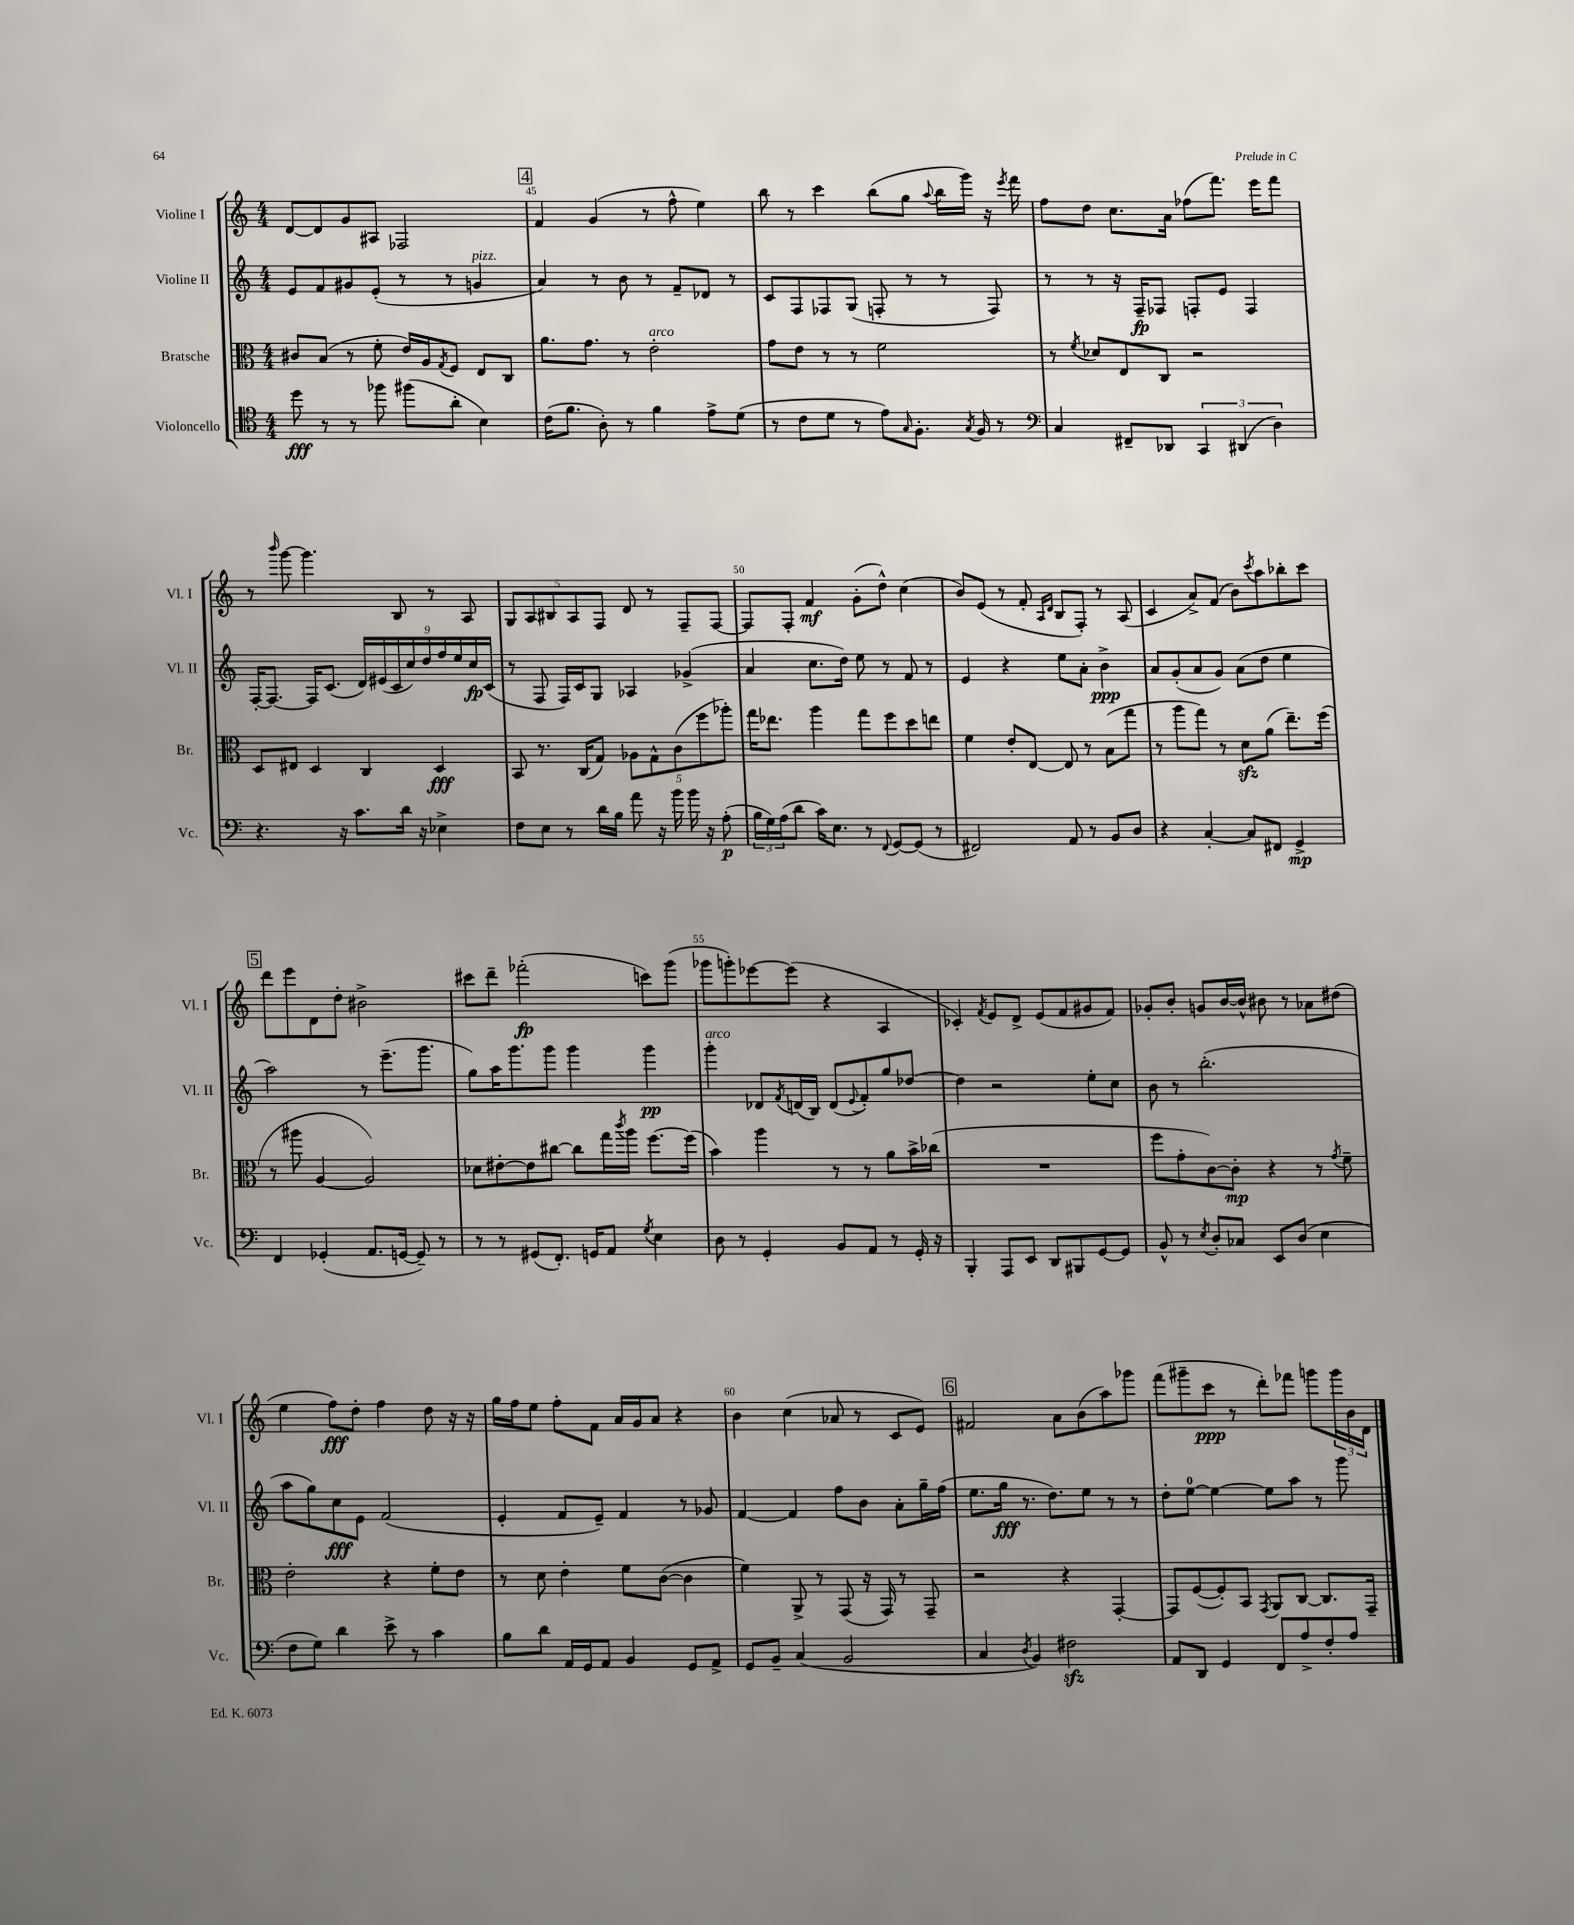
<<
\new StaffGroup <<
\new Staff = "s0" \with { instrumentName = "Violine I" shortInstrumentName = "Vl. I" } {
    \clef treble \key c \major \numericTimeSignature \time 4/4
    d'8~ d'8 g'8 ais8 fes2 |
    \mark \markup { \box "4" } f'4 g'4( r8 f''8-^ e''4) |
    b''8 r8 c'''4 b''8( g''8 \appoggiatura { a''8 } b''16 g'''16) r16 \acciaccatura { e'''8 } f'''16 |
    f''8 d''8 c''8. a'16 fes''8( f'''8.) e'''16 f'''8 |
    r8 \grace { b'''16 } g'''8~ g'''4. b8 r8 a8 |
    \tuplet 5/4 { g8 a8 bis8 a8 f8 } d'8 r8 f8-- f8~ |
    f8 f8-. f'4\mf g'8-.( d''8-^) c''4( |
    b'8) e'8( r8 f'8-. \grace { a16 d'16 } b8 f8-.) r8 a8( |
    c'4 a'8->) f'8( b'8) \acciaccatura { c'''8 } a''8 bes''8-. c'''8 |
    \mark \markup { \box "5" } d'''8 e'''8 d'8 d''8-. bis'2-> |
    cis'''8 d'''8-- fes'''2-.\fp( c'''8) g'''8( |
    ges'''8 g'''8-.) ees'''8~ ees'''8( r4 a4 |
    ces'4-.) \acciaccatura { f'8 } e'8 d'8-> e'8( f'8 gis'8 f'8) |
    ges'8-. b'8-. g'8 b'16~ b'16-^ bis'8 r8 aes'8 dis''8( |
    e''4 f''8\fff) d''8-. f''4 d''8 r16 r16 |
    g''16 f''16 e''8 f''8-. f'8 a'16 g'16 a'8 r4 |
    b'4 c''4( aes'8 r8 c'8 e'8) |
    \mark \markup { \box "6" } fis'2 a'8 b'8( a''8) ges'''8 |
    f'''8( gis'''8-- c'''8\ppp r8 d'''8-.) fes'''8 g'''8 \tuplet 3/2 { g'''16 b'16 d'16 } \bar "|." |
}
\new Staff = "s1" \with { instrumentName = "Violine II" shortInstrumentName = "Vl. II" } {
    \clef treble \key c \major \numericTimeSignature \time 4/4
    e'8 f'8 gis'8 e'8-.( r8 r8 g'4^\markup { \italic "pizz." } |
    \mark \markup { \box "4" } a'4) r8 b'8 r8 f'8-- des'8 r8 |
    c'8 f8 fes8 g8( f8-. r8 r8 f8) |
    r8 r8 r16 f16--\fp fes8 f8-. e'8 f4 |
    f16~-. f8.~ f16 c'8.( \tuplet 9/8 { d'16) eis'16( c'16 c''16) d''16 f''16 e''16 c''16\fp c'16( } |
    r8 f8 f16) c'16 g8 aes4 ges'4->( |
    a'4 c''8. d''16) e''8 r8 f'8 r8 |
    e'4 r4 e''8 a'8-. b'4->\ppp |
    a'8 g'8-.( a'8 g'8) a'8( d''8 e''4 |
    \mark \markup { \box "5" } a''2) r8 e'''8.--( g'''8. |
    g''8) a''16 g'''8. g'''8 g'''4 g'''4\pp |
    g'''4-.^\markup { \italic "arco" } des'8 \acciaccatura { f'8 } d'16( b16) d'8( \appoggiatura { e'8 } f'8-.) g''8 des''8~ |
    des''4 r2 e''8-. c''8 |
    b'8 r8 b''2.-.( |
    a''8 g''8) c''8\fff e'8 f'2( |
    e'4-. f'8 e'8--) f'4 r8 ges'8 |
    f'4~ f'4 f''8 b'8 a'8-. g''16-- f''16( |
    \mark \markup { \box "6" } e''8. g''16\fff r8. d''8.) e''8 r8 r8 |
    d''8-. e''8-0~ e''4~ e''8 a''8 r8 g'''8 \bar "|." |
}
\new Staff = "s2" \with { instrumentName = "Bratsche" shortInstrumentName = "Br." } {
    \clef alto \key c \major \numericTimeSignature \time 4/4
    cis'8 b8( r8 f'8-. e'16) a16 \acciaccatura { g8 } f8 e8 c8 |
    \mark \markup { \box "4" } a'8. g'8. r8 e'2-.^\markup { \italic "arco" } |
    g'8 e'8 r8 r8 f'2 |
    r8 \acciaccatura { f'8 } des'8 e8 c8 r2 |
    d8 eis8 d4 c4 d4\fff |
    b,8 r8. c16( g8) \tuplet 5/4 { aes8 g8-^ c'8( f''8 aes''8-.) } |
    g''16 ees''8. a''4 g''8 f''8 d''8 e''8 |
    f'4 e'8-. e8~ e8 r8 b8( g''8 |
    r8 a''8 g''8) r8 d'8\sfz a'8( e''8.--) f''16( |
    \mark \markup { \box "5" } r8 ais''8 a4~ a2) |
    des'8 eis'8~-. eis'8 cis''8~ cis''8 g''16 \acciaccatura { c'''8 } a''16 f''8.~ f''16( |
    b'4) a''4 r8 r8 a'8 b'16-> ces''16( |
    R1 |
    f''8 g'8-. c'8~) c'8-.\mp r4 r8 \acciaccatura { g'8 } f'8-- |
    e'2-. r4 f'8-. e'8 |
    r8 d'8 e'4-. f'8 c'8~( c'4 |
    f'4) a,8-> r8 g,8( r16 g,16) r8 g,8-- |
    \mark \markup { \box "6" } r2 r4 g,4~-. |
    g,8 f8~( f8-.) b,8 \acciaccatura { g,8 } a,8 c8~ c8. g,16-- \bar "|." |
}
\new Staff = "s3" \with { instrumentName = "Violoncello" shortInstrumentName = "Vc." } {
    \clef tenor \key c \major \numericTimeSignature \time 4/4
    d''8\fff r8 r8 fes''8 fis''8( a'8-. b4) |
    \mark \markup { \box "4" } c'16( f'8. a8-.) r8 f'4 e'8-> d'8( |
    r8 c'8 d'8 r8 e'8) \grace { g16 } f8.-. \acciaccatura { g8 } f16 r8 |
    \clef bass c4 fis,8-- des,8 \tuplet 3/2 { c,4 dis,4( d4) } |
    r4. r16 c'8. d'16 r16 ees4-> |
    f8 e8 r8 d'16 b16 a'8 r16 b'16 b'16 r16 a8-.\p( |
    \tuplet 3/2 { b16 g16) a16( } d'8 c'16) e8. r8 \appoggiatura { f,8 } g,8~ g,8( r8 |
    fis,2) a,8 r8 b,8 d8 |
    r4 c4~-. c8 fis,8 g,4->\mp |
    \mark \markup { \box "5" } f,4 ges,4-.( a,8. g,16~ g,8--) r8 |
    r8 r8 gis,8( f,8.-.) g,16 a,8 \acciaccatura { g8 } e4 |
    d8 r8 g,4-. b,8 a,8 r8 g,16-. r16 |
    b,,4-. a,,8 e,8 d,8 bis,,8 g,8~ g,8 |
    b,8-^ r8 \acciaccatura { e8 } d8-. ces8 e,8 d8( e4 |
    f8 g8) d'4 e'8-> r8 c'4 |
    b8 d'8 a,16 g,16 a,8 b,4 g,8 a,8-> |
    g,8 b,8-- c4( b,2 |
    \mark \markup { \box "6" } c4 \acciaccatura { d8 } b,4) fis2\sfz |
    a,8 d,8 g,4 f,8 a8-> f8-. a8 \bar "|." |
}
>>
>>
\layout { \context { \Score currentBarNumber = #44 \override BarNumber.break-visibility = ##(#f #t #t) barNumberVisibility = #(every-nth-bar-number-visible 5) } }
